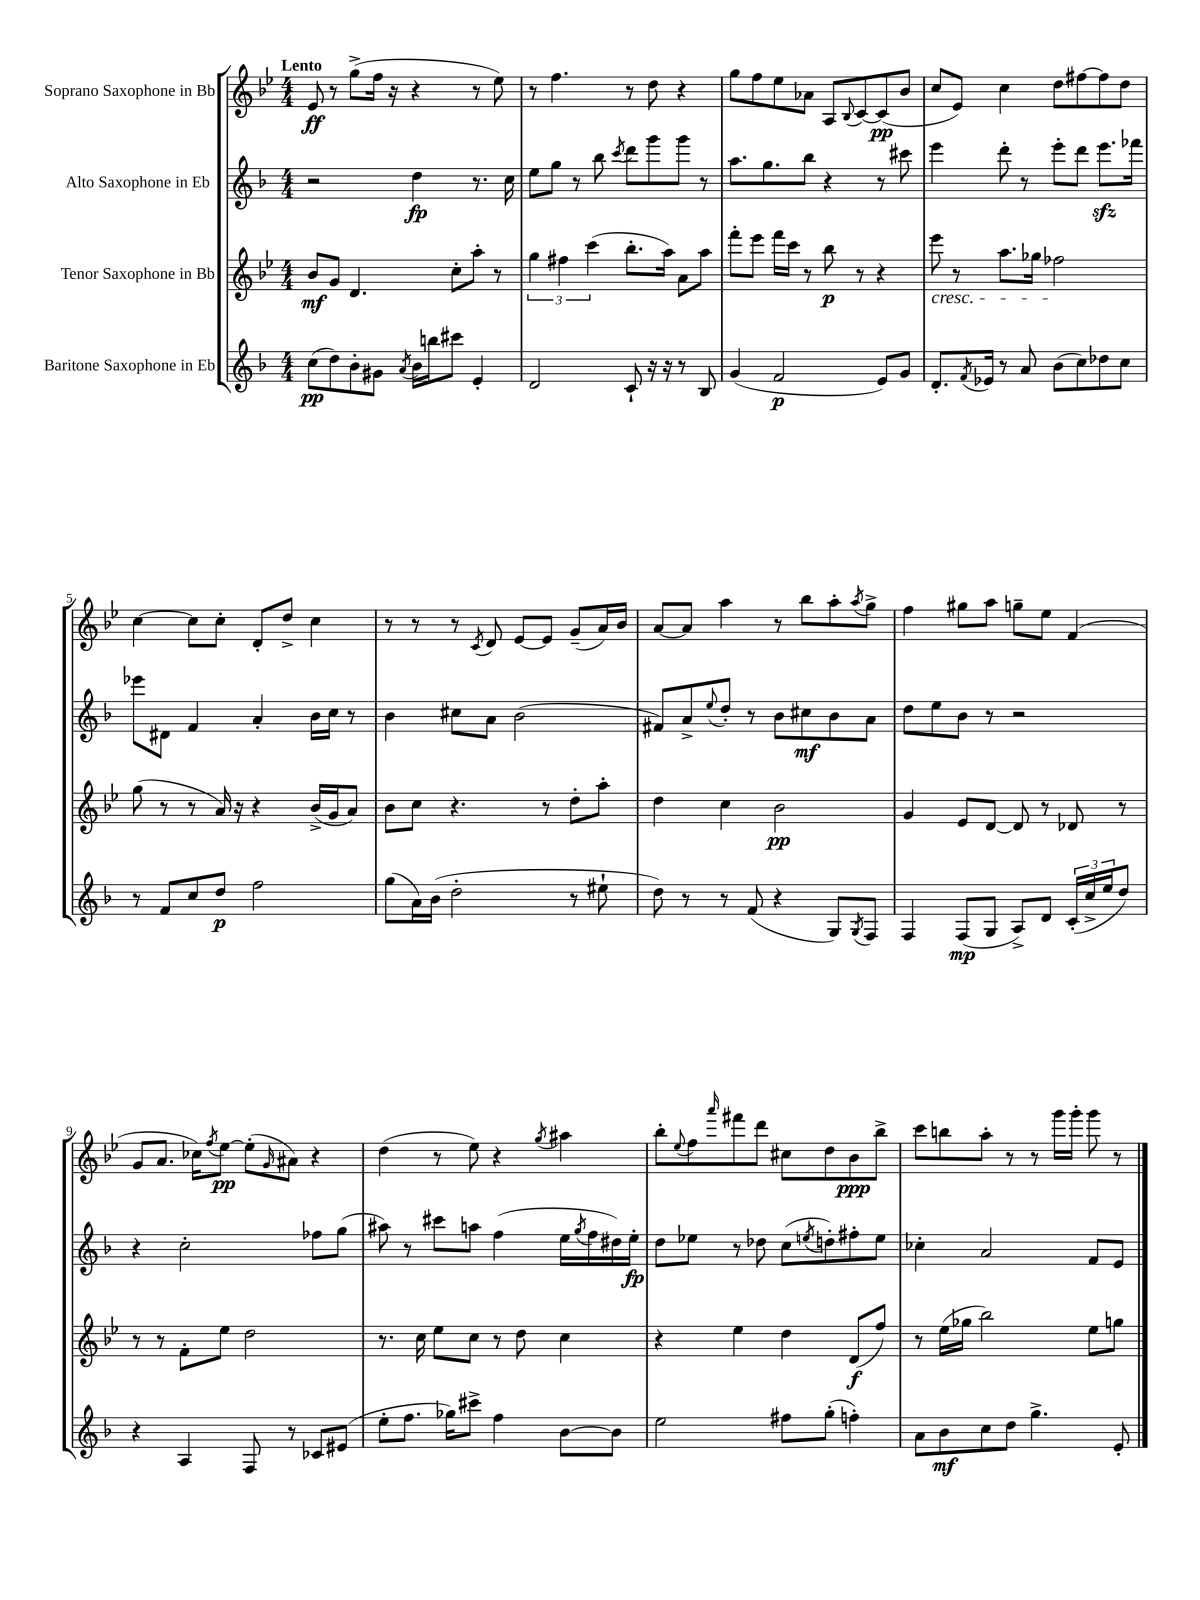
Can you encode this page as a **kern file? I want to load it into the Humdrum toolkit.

**kern	**kern	**kern	**kern
*staff4	*staff3	*staff2	*staff1
*clefG2	*clefG2	*clefG2	*clefG2
*k[b-]	*k[b-e-]	*k[b-]	*k[b-e-]
*M4/4	*M4/4	*M4/4	*M4/4
(8cc	8b-	2r	8e-
8dd)	8g	.	8r
8b-'	4.d	.	(8gg^
8g#	.	.	16ff
.	.	.	16r
8qa	.	.	.
16b-	.	4dd	4r
16bb	.	.	.
8ccc#	8cc'	.	.
4e'	8aa'	8.r	8r
.	8r	.	8ee-)
.	.	16cc	.
=	=	=	=
2d	6gg	8ee	8r
.	.	8gg	4.ff
.	6ff#	.	.
.	.	8r	.
.	(6ccc	.	.
.	.	8bb-	.
.	.	8qccc	.
8c`	8.bb-'	8ddd	8r
16r	.	8ggg	8dd
16r	16aa)	.	.
8r	8a	8ggg	4r
8B-	8aa	8r	.
=	=	=	=
(4g	8fff'	8.aa	8gg
.	8eee-	.	8ff
.	.	8.gg	.
2f	16fff	.	8ee-
.	16ccc	.	.
.	8r	8bb-	8a-
.	8bb-	4r	8A
.	.	.	8qqB-
.	8r	.	[8c
8e)	4r	8r	(8c]
8g	.	8ccc#	8b-
=	=	=	=
8.d'	8eee-	4eee	8cc
.	8r	.	8e-)
8qf	.	.	.
16e-	.	.	.
8r	8.aa	8ddd'	4cc
8a	.	8r	.
.	16gg-	.	.
(8b-	2ff-	8eee'	8dd
8cc)	.	8ddd	[8ff#
8dd-	.	8.eee	8ff#]
8cc	.	.	8dd
.	.	16fff-	.
=	=	=	=
8r	(8gg	8eee-	[4cc
8f	8r	8d#	.
8cc	8r	4f	8cc]
8dd	16a)	.	8cc'
.	16r	.	.
2ff	4r	4a'	8d'
.	.	.	8dd^
.	(16b-^	16b-	4cc
.	16g	16cc	.
.	8a)	8r	.
=	=	=	=
(8gg	8b-	4b-	8r
16a)	8cc	.	8r
(16b-	.	.	.
2dd'	4.r	8cc#	8r
.	.	.	8qc
.	.	8a	8d
.	.	(2b-	[8e-
.	8r	.	8e-]
8r	8dd'	.	(8g~
8ee#`	8aa'	.	16a)
.	.	.	16b-
=	=	=	=
8dd)	4dd	8f#)	[8a
8r	.	8a^	8a]
.	.	8qqee	.
8r	4cc	8dd'	4aa
(8f	.	8r	.
4r	2b-	8b-	8r
.	.	8cc#	8bb-
8G)	.	8b-	8aa'
8qG	.	.	8qaa
8F	.	8a	8gg^
=	=	=	=
4F	4g	8dd	4ff
.	.	8ee	.
(8F	8e-	8b-	8gg#
8G	[8d	8r	8aa
8A^)	8d]	2r	8gg~
8d	8r	.	8ee-
(24c'	8d-	.	(4f
24cc^	.	.	.
24ee	.	.	.
8dd)	8r	.	.
=	=	=	=
4r	8r	4r	8g
.	8r	.	8.a
4A	8f'	2cc'	.
.	.	.	16cc-)
.	.	.	8qff
.	8ee-	.	[8ee-
8F	2dd	.	(8ee-']
.	.	.	16qqg
8r	.	.	8a#)
8c-	.	8ff-	4r
(8e#	.	(8gg	.
=	=	=	=
8ee'	8.r	8aa#)	(4dd
8.ff	.	8r	.
.	16cc	.	.
.	8ee-	8ccc#	8r
16gg-)	.	.	.
8ccc#^	8cc	8aa	8ee-)
4ff	8r	(4ff	4r
.	8dd	.	.
.	.	.	8qgg
[8b-	4cc	16ee	4aa#
.	.	8qgg	.
.	.	16ff	.
8b-]	.	16dd#)	.
.	.	16ee'	.
=	=	=	=
2ee	4r	8dd	8bb-'
.	.	.	8qqee-
.	.	8ee-	8ff
.	.	.	16qqaaa
.	4ee-	8r	8fff#
.	.	8dd-	8ddd
8ff#	4dd	(8cc	8cc#
.	.	8qee	.
(8gg'	.	8dd')	8dd
4ff')	(8d	8ff#'	8b-
.	8ff)	8ee	8bb-^
=	=	=	=
8a	8r	4cc-'	8ccc
8b-	(16ee-	.	8bb
.	16gg-	.	.
8cc	2bb-)	2a	8aa'
8dd	.	.	8r
4.gg^	.	.	8r
.	.	.	16ggg
.	.	.	16ggg'
.	8ee-	8f	8ggg
8e'	8gg	8e	8r
==	==	==	==
*-	*-	*-	*-
